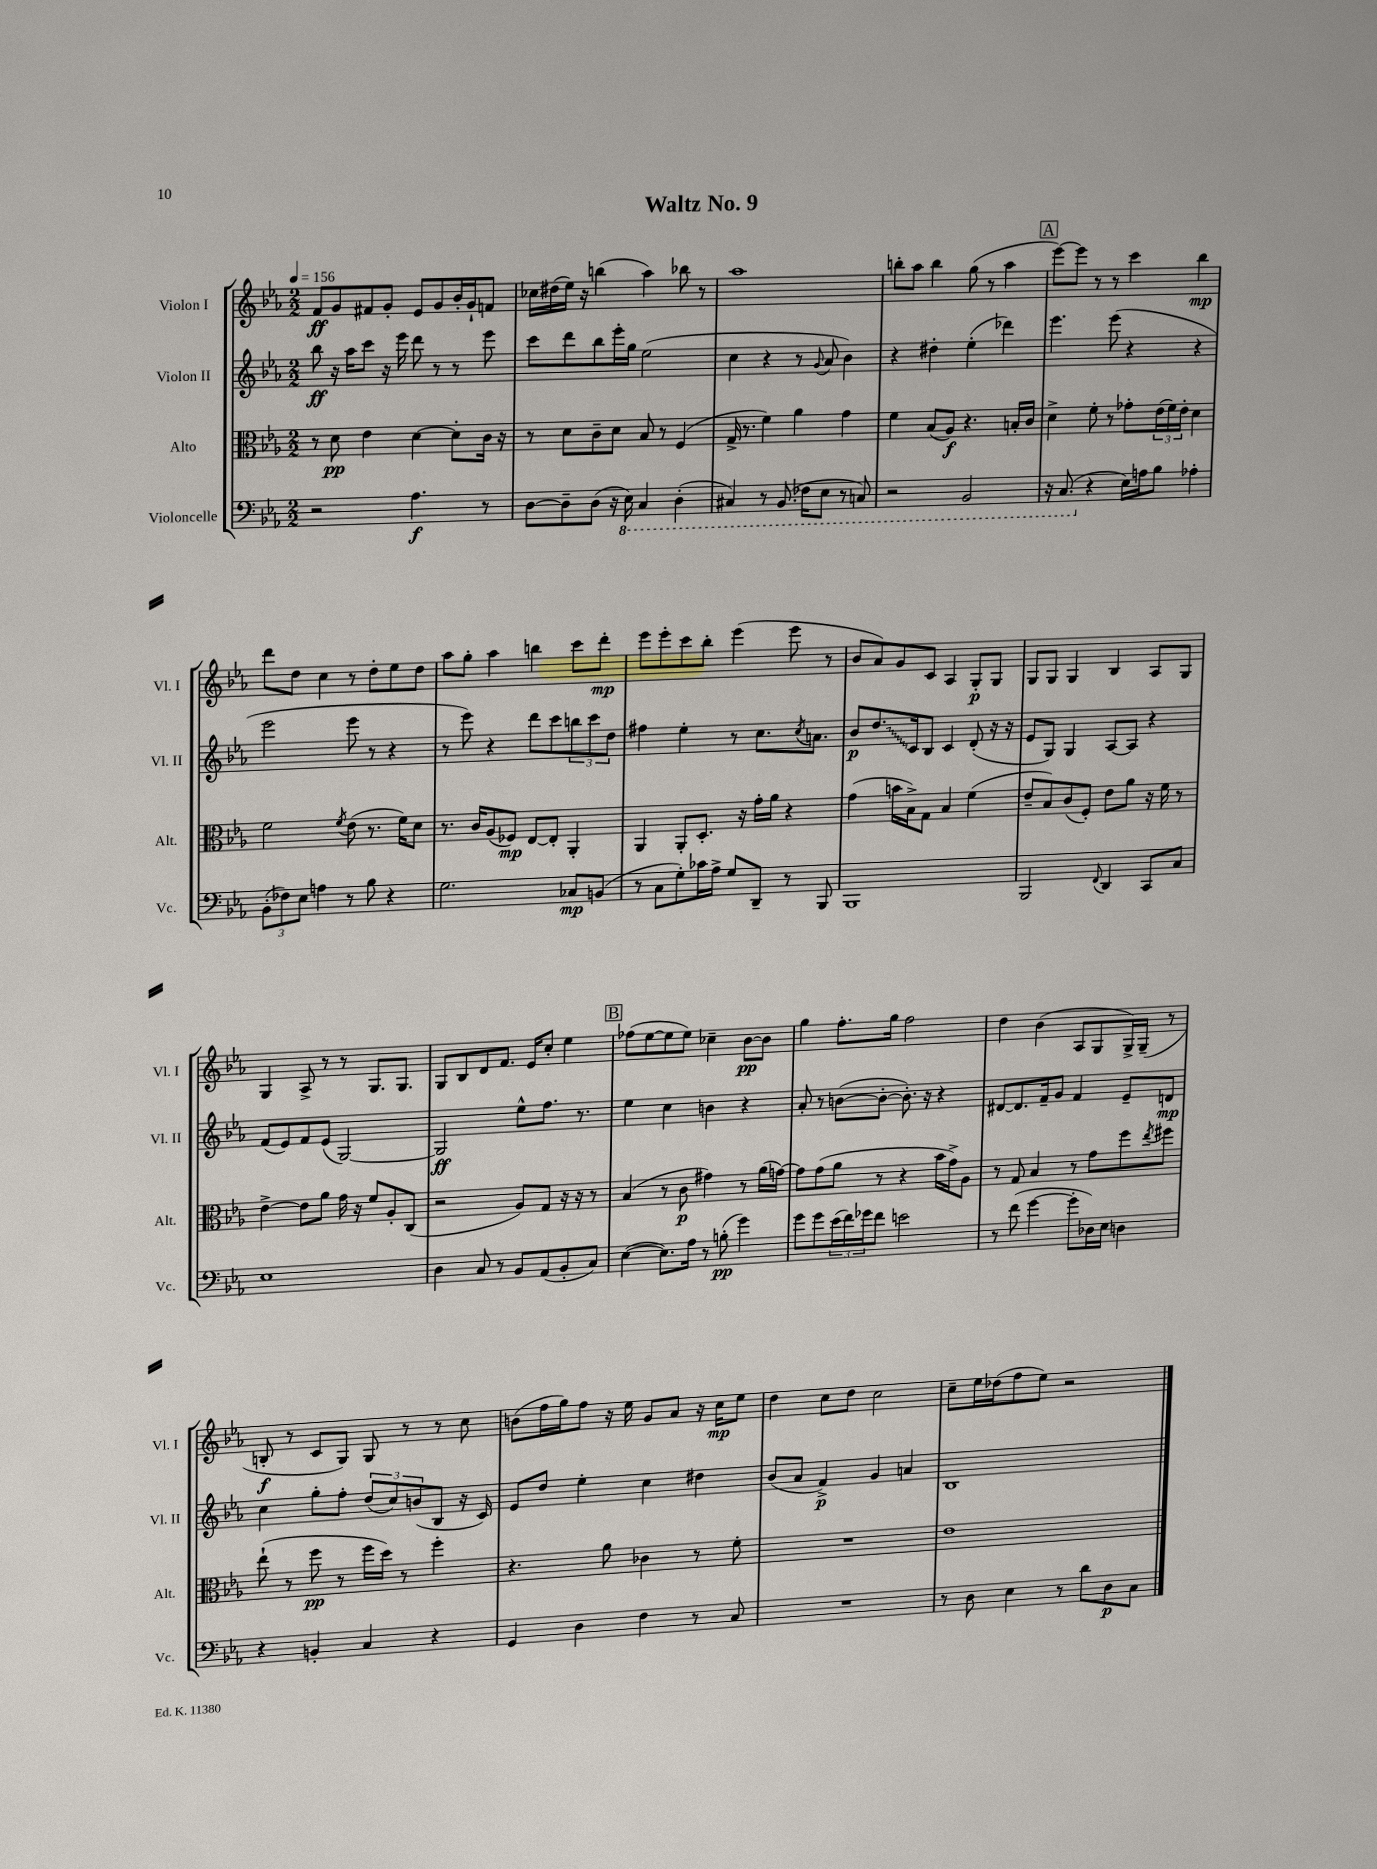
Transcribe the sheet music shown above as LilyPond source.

\header { title = "Waltz No. 9" }
<<
\new StaffGroup <<
\new Staff = "s0" \with { instrumentName = "Violon I" shortInstrumentName = "Vl. I" } {
    \clef treble \key ees \major \numericTimeSignature \time 2/2 \tempo 4 = 156
    f'8\ff g'8 fis'8 g'8-. ees'8 g'8 bes'16-. g'16-! f'8 |
    ces''16 dis''16( ees''16) r16 b''4( aes''4) bes''8 r8 |
    aes''1 |
    b''8-. aes''8 b''4 g''8( r8 aes''4 |
    \mark \markup { \box "A" } ees'''8~) ees'''8 r8 r8 c'''4 bes''4\mp |
    d'''8 d''8 c''4 r8 d''8-. ees''8 d''8 |
    aes''8 g''8-. aes''4 b''4 c'''8 d'''8-.\mp |
    ees'''8 ees'''8-. c'''8 bes''8-. ees'''4( ees'''8 r8 |
    bes'8 aes'8) g'8 c'8 aes4 g8-.\p g8 |
    g8 g8 g4 bes4 aes8 g8 |
    g4 aes8-> r8 r8 g8. g8. |
    g8 bes8 d'8 f'8. ees'16 c''8-. ees''4 |
    \mark \markup { \box "B" } fes''8( ees''8~ ees''8 ees''8) ces''4-- bes'8~\pp bes'8 |
    g''4 f''8.-. g''16 f''2 |
    d''4 bes'4( aes8 g8 g16->) g16--( r8 |
    b8-.\f r8 c'8 g8) g8 r8 r8 c''8 |
    b'8( f''16 g''16) f''8 r16 ees''16 g'8 aes'8 r16 c''16\mp ees''8 |
    d''4 c''8 d''8 c''2 |
    c''8-- ees''16 des''16( f''8 ees''8) r2 \bar "|." |
}
\new Staff = "s1" \with { instrumentName = "Violon II" shortInstrumentName = "Vl. II" } {
    \clef treble \key ees \major \numericTimeSignature \time 2/2
    bes''8\ff r16 aes''16 c'''8 r16 ees'''16 d'''8 r8 r8 ees'''8 |
    c'''8 d'''8 bes''8 ees'''16-. g''16 ees''2( |
    c''4 r4 r8 \appoggiatura { g'8 } aes'8 bes'4) |
    r4 dis''4-. ees''4-.( des'''4) |
    \mark \markup { \box "A" } ees'''4. ees'''8( r4 r4 |
    ees'''2 ees'''8 r8 r4 |
    r8 ees'''8) r4 d'''8 c'''8 \tuplet 3/2 { b''8 c'''8 d''8 } |
    fis''4 ees''4-. r8 c''8. \acciaccatura { c''8 } a'8. |
    bes'8\p \once \override Glissando.style = #'zigzag d''8.\glissando c'16 bes8 c'4 d'8-.( r16 r16 |
    ees'8 g8) g4 aes8~ aes8 r4 |
    f'8( ees'8) f'8 ees'8( g2~) |
    g2\ff ees''8-^ f''8. r8. |
    \mark \markup { \box "B" } ees''4 c''4 b'4 r4 |
    aes'8-. r8 b'8~( b'8~-. b'8.-.) r16 r4 |
    dis'8~ dis'8. f'16-- g'8 f'4 ees'8-- d'8\mp |
    c''4 g''8-. f''8-. \tuplet 3/2 { d''8( c''8) b'8( } bes8 r16 c'16) |
    ees'8 d''8 ees''4-. c''4 dis''4 |
    bes'8( aes'8 f'4->\p) g'4 a'4 |
    bes1 \bar "|." |
}
\new Staff = "s2" \with { instrumentName = "Alto" shortInstrumentName = "Alt." } {
    \clef alto \key ees \major \numericTimeSignature \time 2/2
    r8 d'8\pp ees'4 d'4~ d'8-. c'16 r16 |
    r8 d'8 c'8-- d'8 bes8 r8 f4( |
    g16-> r8. f'4) aes'4 g'4 |
    f'4 bes8( aes8\f) r4. b16-. c'16 |
    \mark \markup { \box "A" } d'4-> f'8-. r8 ges'8-. \tuplet 3/2 { ees'16( f'16) ees'16-. } d'4 |
    f'2 \acciaccatura { f'8 } ees'8( r8. f'16) d'8 |
    r8. c'16 aes8( fes8\mp) ees8~ ees8-. aes,4-. |
    aes,4 aes,8-. d8.-. r16 g'16-. aes'16 r4 |
    g'4( b'16 bes16->) g8 bes4 f'4( |
    ees'8-- bes8) c'8( f8-.) ees'8 aes'8 r16 f'16 r8 |
    ees'4~-> ees'8 aes'8 g'16 r16 f'8 aes8-. c8( |
    r2 aes8) g8 r16 r16 r8 |
    \mark \markup { \box "B" } bes4( r8 c'8\p gis'4) r8 aes'16( g'16~) |
    g'8 g'8( aes'8 r8 r4 bes'16 g'16->) aes8 |
    r8 g8 bes4 r8 g'8 f''8 \acciaccatura { ees''8 } fis''8 |
    ees''8-!( r8 f''8\pp r8 f''16 d''16) r8 f''4-. |
    r4. aes'8 ces'4 r8 f'8-. |
    R1 |
    ees'1 \bar "|." |
}
\new Staff = "s3" \with { instrumentName = "Violoncelle" shortInstrumentName = "Vc." } {
    \clef bass \key ees \major \numericTimeSignature \time 2/2
    r2 aes4.\f r8 |
    d8~ d8-- d8( r16 \ottava #-1 ees,16) c,4 d,4-.( |
    cis,4) r8 bes,,8.( fes,16 ees,8 r8 c,8) |
    r2 bes,,2 |
    \mark \markup { \box "A" } r16 c,8.( \ottava #0 r4 ees16) a16 bes8 aes4-. |
    \tuplet 3/2 { bes,8-.( fes8) ees8 } a4 r8 bes8 r4 |
    g2. ces8\mp b,8( |
    r8 c8 g8-.) ces'16 aes16-> g8 d,8-- r8 bes,,8 |
    bes,,1 |
    bes,,2 \appoggiatura { f,8 } d,4 c,8 c8 |
    ees1 |
    d4 c8 r8 bes,8 aes,8( bes,8-. c8) |
    \mark \markup { \box "B" } ees4~( ees8.) aes16 r8 b8-.\pp( g'4) |
    g'8 g'8 \tuplet 3/2 { ees'16( f'16) ges'16 } f'8 e'2 |
    r8 f'8( g'4~ g'8-. des16) ees16 d4 |
    r4 b,4-. c4 r4 |
    g,4 d4 f4 r8 c8 |
    R1 |
    r8 d8 ees4 r8 d'8 d8\p c8 \bar "|." |
}
>>
>>
\layout { \context { \Score \remove "Bar_number_engraver" } }
